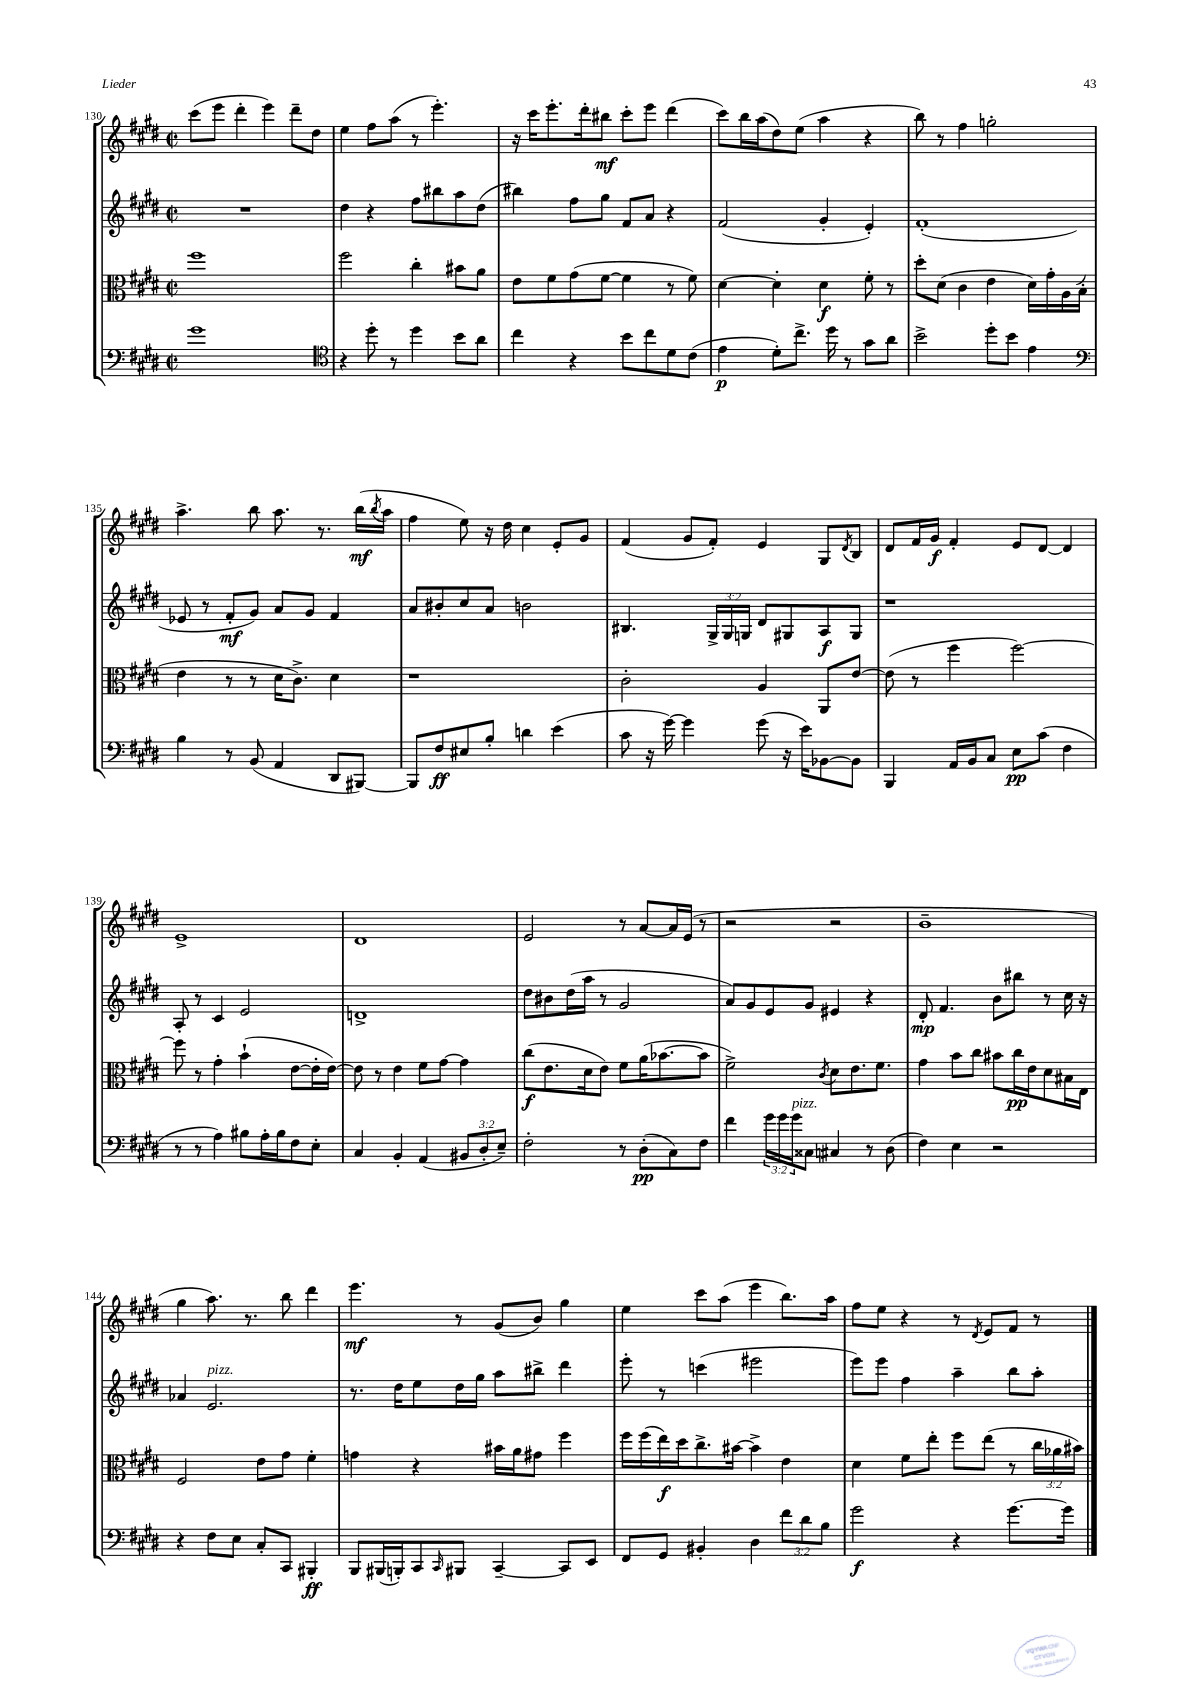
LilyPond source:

<<
\new StaffGroup <<
\new Staff = "s0" {
    \clef treble \key e \major \defaultTimeSignature \time 2/2
    cis'''8( e'''8 dis'''4-. e'''4) dis'''8-- dis''8 |
    e''4 fis''8 a''8( r8 e'''4.-.) |
    r16 cis'''16 e'''8.-. dis'''16-. bis''8\mf cis'''8-. e'''8 dis'''4( |
    cis'''8) b''16 a''16( dis''8) e''8( a''4 r4 |
    b''8) r8 fis''4 g''2-. |
    a''4.-> b''8 a''8. r8. b''16\mf( \acciaccatura { b''8 } a''16 |
    fis''4 e''8) r16 dis''16 cis''4 e'8-. gis'8 |
    fis'4( gis'8 fis'8-.) e'4 gis8 \acciaccatura { dis'8 } b8 |
    dis'8 fis'16 gis'16\f fis'4-. e'8 dis'8~ dis'4 |
    e'1-> |
    dis'1 |
    e'2 r8 a'8~ a'16 e'16( r8 |
    r2 r2 |
    b'1-- |
    gis''4 a''8.) r8. b''8 dis'''4 |
    e'''4.\mf r8 gis'8( b'8) gis''4 |
    e''4 cis'''8 a''8( e'''4 b''8.) a''16 |
    fis''8 e''8 r4 r8 \acciaccatura { dis'8 } e'8 fis'8 r8 \bar "|." |
}
\new Staff = "s1" {
    \clef treble \key e \major \defaultTimeSignature \time 2/2 \override Staff.TupletNumber.text = #tuplet-number::calc-fraction-text
    R1 |
    dis''4 r4 fis''8 bis''8 a''8 dis''8( |
    bis''4) fis''8 gis''8 fis'8 a'8 r4 |
    fis'2( gis'4-. e'4-.) |
    fis'1-.( |
    ees'8 r8 fis'8-.\mf gis'8) a'8 gis'8 fis'4 |
    a'8 bis'8-. cis''8 a'8 b'2 |
    bis4. \tuplet 3/2 { gis16-> gis16 g16 } dis'8 gis8 a8\f gis8 |
    r1 |
    a8-. r8 cis'4 e'2 |
    d'1-> |
    dis''8 bis'8 dis''16( a''16 r8 gis'2 |
    a'8) gis'8 e'8 gis'8 eis'4 r4 |
    dis'8-.\mp fis'4. b'8 bis''8 r8 cis''16 r16 |
    aes'4 e'2.^\markup { \italic "pizz." } |
    r8. dis''16 e''8 dis''16 gis''16 a''8 bis''8-> dis'''4 |
    e'''8-. r8 c'''4( eis'''2 |
    e'''8) e'''8 fis''4 a''4-- b''8 a''8-. \bar "|." |
}
\new Staff = "s2" {
    \clef alto \key e \major \defaultTimeSignature \time 2/2 \override Staff.TupletNumber.text = #tuplet-number::calc-fraction-text
    fis''1 |
    fis''2 cis''4-. bis'8 a'8 |
    e'8 fis'8 gis'8( fis'8~ fis'4 r8 fis'8) |
    dis'4~ dis'4-. dis'4\f fis'8-. r8 |
    dis''8-. dis'8( cis'4 e'4 dis'16) gis'16-. a16 b16-.( |
    e'4 r8 r8 dis'16 cis'8.->) dis'4 |
    r1 |
    cis'2-. a4 a,8 e'8~ |
    e'8( r8 fis''4 fis''2~) |
    fis''8 r8 gis'4-. b'4-!( e'8~ e'16-. e'16~) |
    e'8 r8 e'4 fis'8 gis'8~ gis'4 |
    cis''8\f( e'8. dis'16 e'8) fis'8 a'16( bes'8.~ bes'8 |
    fis'2->) \acciaccatura { cis'8 } dis'8 e'8. fis'8. |
    gis'4 b'8 cis''8 bis'8 cis''16\pp e'16 dis'8 bis16 e16 |
    fis2 e'8 gis'8 fis'4-. |
    g'4 r4 bis'16 a'16 gis'8 fis''4 |
    fis''16 fis''16( e''16\f) dis''16 cis''8.-> bis'16~ bis'4-> e'4 |
    dis'4 fis'8 e''8-. fis''8 e''8( r8 \tuplet 3/2 { cis''16 aes'16 bis'16) } \bar "|." |
}
\new Staff = "s3" {
    \clef bass \key e \major \defaultTimeSignature \time 2/2 \override Staff.TupletNumber.text = #tuplet-number::calc-fraction-text
    gis'1 |
    \clef tenor r4 dis''8-. r8 dis''4 b'8 a'8 |
    cis''4 r4 b'8 cis''8 dis'8 cis'8( |
    e'4\p dis'8-.) cis''8.-> dis''16 r8 gis'8 a'8 |
    b'2-> dis''8-. b'8 e'4 |
    \clef bass b4 r8 b,8( a,4 dis,8 bis,,8~) |
    bis,,8 fis8\ff eis8 b8-. d'4 e'4( |
    cis'8 r16 gis'16~) gis'4 gis'8( r16 e'16) bes,8~ bes,8 |
    b,,4 a,16 b,16 cis8 e8\pp cis'8( fis4 |
    r8 r8 a4) bis8 a16-. bis16 fis8 e8-. |
    cis4 b,4-. a,4( \tuplet 3/2 { bis,8 dis8-. e8--) } |
    fis2-. r8 dis8-.\pp( cis8) fis8 |
    fis'4 \tuplet 3/2 { gis'16 gis'16 gis'16^\markup { \italic "pizz." } } cisis8 cis4 r8 dis8( |
    fis4) e4 r2 |
    r4 fis8 e8 cis8-. cis,8 bis,,4-.\ff |
    b,,8 bis,,16( b,,16-.) cis,8 \grace { cis,16 } bis,,8 cis,4~-- cis,8 e,8 |
    fis,8 gis,8 bis,4-. dis4 \tuplet 3/2 { fis'8 dis'8 b8 } |
    gis'2\f r4 gis'8.~ gis'16 \bar "|." |
}
>>
>>
\layout { \context { \Score currentBarNumber = #130 } }
